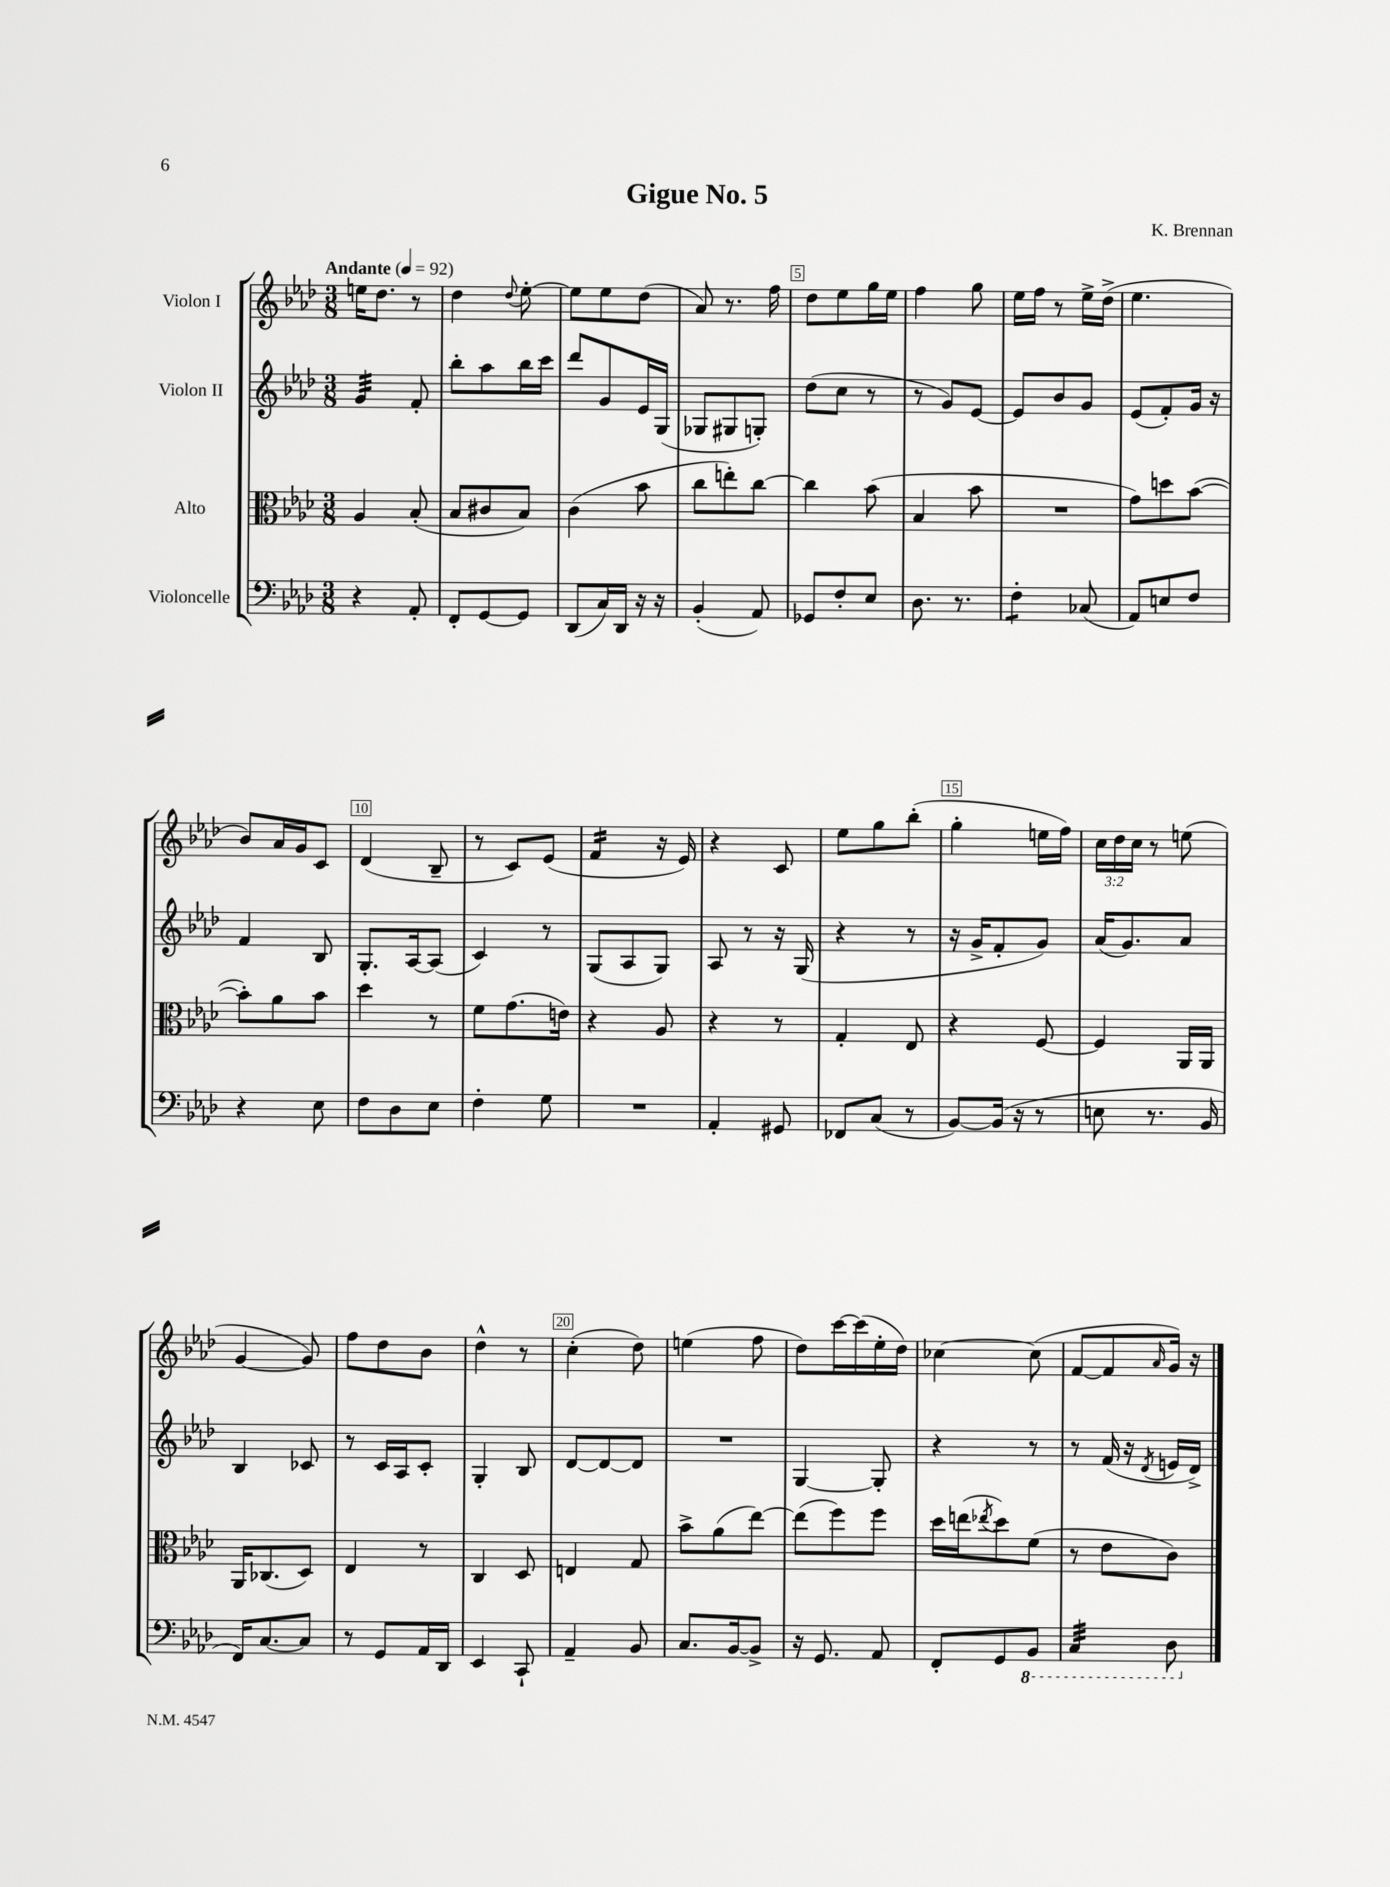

**kern	**kern	**kern	**kern
*staff4	*staff3	*staff2	*staff1
*clefF4	*clefC3	*clefG2	*clefG2
*k[b-e-a-d-]	*k[b-e-a-d-]	*k[b-e-a-d-]	*k[b-e-a-d-]
*M3/8	*M3/8	*M3/8	*M3/8
*MM92	*MM92	*MM92	*MM92
4r	4A-	4g	16ee
.	.	.	8.dd-
8AA-'	(8B-'	8f'	8r
=	=	=	=
8FF'	8B-	8bb-'	4dd-
[8GG	8c#	8aa-	.
.	.	.	8qqdd-
8GG]	8B-)	16bb-	[8ee-'
.	.	16ccc	.
=	=	=	=
(8DD-	(4c	8ddd-	8ee-]
16C)	.	8g	8ee-
16DD-	.	.	.
16r	8b-	16e-	(8dd-
16r	.	(16G	.
=	=	=	=
(4BB-'	8cc	8G-	8a-)
.	8ee')	8G#	8.r
8AA-)	[8cc	8G')	.
.	.	.	16ff
=	=	=	=
8GG-	4cc]	(8dd-	8dd-
8F'	.	8cc	8ee-
8E-	(8b-	8r	16gg
.	.	.	16ee-
=	=	=	=
8.D-	4B-	8r	4ff
.	.	8g)	.
8.r	.	.	.
.	8b-	[8e-	8gg
=	=	=	=
4F'	4.r	8e-]	16ee-
.	.	.	16ff
.	.	8b-	8r
(8C-	.	8g	16ee-^
.	.	.	(16dd-^
=	=	=	=
8AA-)	8g)	(8e-	4.ee-
8E	8dd	8f')	.
8F	([8b-	16g	.
.	.	16r	.
=	=	=	=
4r	8b-'])	4f	8b-)
.	8a-	.	16a-
.	.	.	16g
8E-	8b-	8B-	8c
=	=	=	=
8F	4dd-	8.G'	(4d-
8D-	.	.	.
.	.	[16A-	.
8E-	8r	(8A-]	8B-~
=	=	=	=
4F'	8f	4c)	8r
.	(8.g	.	8c)
8G	.	8r	(8e-
.	16e)	.	.
=	=	=	=
4.r	4r	(8G	4f
.	.	8A-	.
.	8A-	8G)	16r
.	.	.	16e-)
=	=	=	=
4AA-'	4r	8A-	4r
.	.	8r	.
8GG#	8r	16r	8c
.	.	(16G	.
=	=	=	=
8FF-	4G'	4r	8ee-
(8C	.	.	8gg
8r	8E-	8r	(8bb-'
=	=	=	=
[8BB-)	4r	16r	4gg'
.	.	16g^	.
(16BB-]	.	8f'	.
16r	.	.	.
8r	[8F	8g)	16ee
.	.	.	16ff)
=	=	=	=
8E	4F]	(16a-	24cc
.	.	.	24dd-
.	.	8.g)	.
.	.	.	24cc
8.r	.	.	8r
.	16AA-	8a-	(8ee
16BB-	16AA-	.	.
=	=	=	=
16FF)	16AA-	4B-	[4g
[8.C	(8.C-	.	.
8C]	8D-)	8c-	8g])
=	=	=	=
8r	4E-	8r	8ff
8GG	.	16c	8dd-
.	.	16A-	.
16AA-	8r	8c'	8b-
16DD-	.	.	.
=	=	=	=
4EE-	4C	4G'	4dd-^^
8CC`	8D-	8B-	8r
=	=	=	=
4AA-~	4E	[8d-	(4cc'
.	.	8d-_	.
8BB-	8G	8d-]	8dd-)
=	=	=	=
8.C	8b-^	4.r	(4ee
.	(8a-	.	.
[16BB-	.	.	.
8BB-^]	[8ee-)	.	8ff
=	=	=	=
16r	(8ee-]	[4G	8dd-)
8.GG	.	.	.
.	8ff)	.	[16ccc
.	.	.	(16ccc]
8AA-	8ff	8G']	16ee-'
.	.	.	16dd-)
=	=	=	=
8FF'	16dd-	4r	[4cc-
.	(16ee	.	.
.	8qee-	.	.
8GG	8dd-)	.	.
8BBB-	(8f	8r	(8cc-]
=	=	=	=
4CC	8r	8r	[8f
.	8e-	(16f	8f]
.	.	16r	.
.	.	8qd-	16qqa-
8DD-	8c)	16e	16g)
.	.	16d-^)	16r
==	==	==	==
*-	*-	*-	*-
